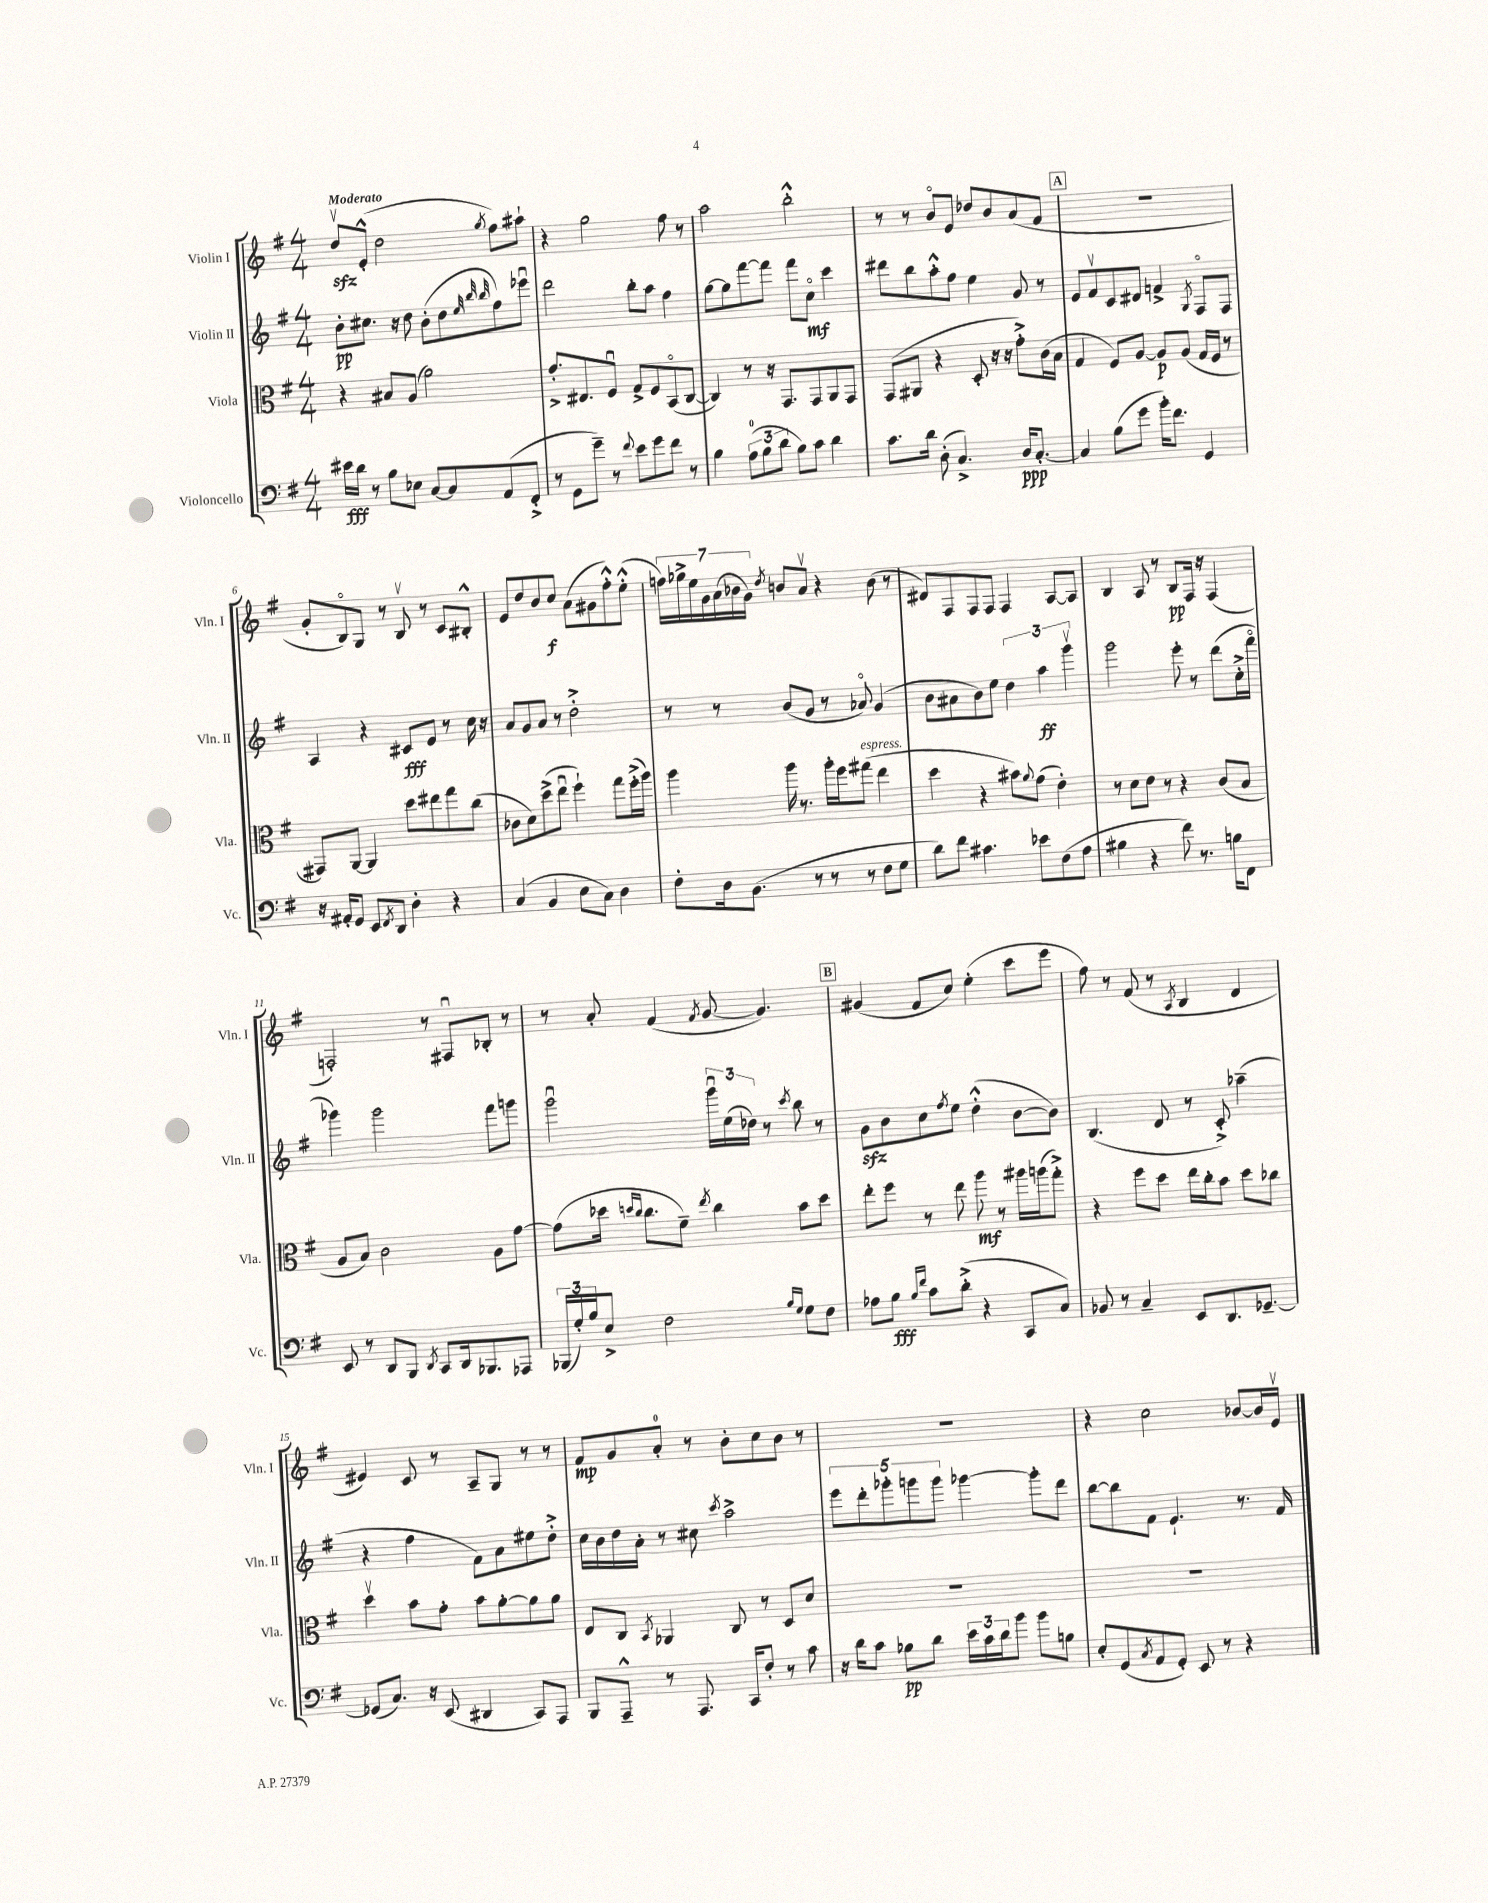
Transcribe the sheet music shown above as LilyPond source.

<<
\new StaffGroup <<
\new Staff = "s0" \with { instrumentName = "Violin I" shortInstrumentName = "Vln. I" } {
    \clef treble \key g \major \numericTimeSignature \time 4/4 \tempo "Moderato"
    d''8\upbow\sfz e'8-.-^( d''2 \acciaccatura { g''8 } fis''8) ais''8-! |
    r4 g''2 fis''8 r8 |
    a''2 b''2-.-^ |
    r8 r8 b'8\flageolet e'8 des''8 b'8 a'8( fis'8 |
    \mark \markup { \box "A" } R1 |
    g'8-. b8\flageolet) g8 r8 b8\upbow r8 c'8 bis8-.-^ |
    e'8 d''8 b'8 c''8\f a'8( gis'8 fis''8-.-^) e''8-.-^( |
    \tuplet 7/4 { f''16) ges''16-> e''16 g'16 a'16( bes'16 g'16) } \acciaccatura { d''8 } b'8 a'8\upbow r4 b'8( r8 |
    dis'8) fis8 fis8 fis8 fis4 a8~ a8 |
    b4 a8 r8 b8\pp fis16 r16 fis4( |
    f2-.) r8 fis8\downbow bes8-. r8 |
    r8 a'8-. fis'4( \acciaccatura { fis'8 } g'8~ g'4.) |
    \mark \markup { \box "B" } gis'4( fis'8 c''8) e''4-.( c'''8 e'''8 |
    fis''8) r8 fis'8( r8 \acciaccatura { a8 } b4 d'4 |
    eis'4) c'8 r8 a8-- g8 r8 r8 |
    fis'8\mp g'8 a'8-0-. r8 b'8-. c''8 b'8 r8 |
    R1 |
    r4 c''2 bes'8~ bes'16 e'16\upbow \bar "|." |
}
\new Staff = "s1" \with { instrumentName = "Violin II" shortInstrumentName = "Vln. II" } {
    \clef treble \key g \major \numericTimeSignature \time 4/4
    b'8-.\pp cis''8. r16 d''8 b'8-.( d''8 \grace { e''32 b''32 b''32 } fis''8) ees'''8\downbow |
    d'''2 b''8-. a''8 fis''4 |
    g''8~ g''8 fis'''8~ fis'''8 fis'''8 c''8\flageolet\mf c'''4 |
    dis'''8 b''8 a''8-.-^ fis''8 e''4 g'8 r8 |
    \mark \markup { \box "A" } e'8 fis'8\upbow c'8 dis'8 f'4-> \acciaccatura { g8 } fis8\flageolet fis8 |
    a4 r4 cis'8\fff e'8 r8 c''16 r16 |
    a'8 g'8 a'8 r8 d''2-.-> |
    r8 r8 b'8( g'8 r8 aes'8\flageolet) g'4( |
    b'8 ais'8 b'8) e''8 \tuplet 3/2 { d''4 a''4\ff g'''4\upbow } |
    g'''2 e'''8-. r8 d'''8( c''16-.-> fis'''16\flageolet |
    ges'''4) ges'''2 fis'''8 g'''8 |
    g'''2\downbow \tuplet 3/2 { g'''16\downbow e''16( des''16) } r8 \acciaccatura { c'''8 } b''8 r8 |
    \mark \markup { \box "B" } g'8\sfz b'8 c''8 \acciaccatura { fis''8 } e''8 d''4-.-^( b'8~ b'8) |
    b4.( d'8 r8 c'8-.->) aes''4--( |
    r4 fis''4 fis'8) a'8 eis''8 d''8-.-> |
    c''16 b'16 d''16 a'16-. r8 cis''8 \acciaccatura { c'''8 } a''2-> |
    \tuplet 5/4 { e'''8 d'''8-. ges'''8-. g'''8 g'''8 } ges'''4~ ges'''8-. d'''8 |
    b''8~ b''8 fis'8 e'4.-! r8. fis'16 \bar "|." |
}
\new Staff = "s2" \with { instrumentName = "Viola" shortInstrumentName = "Vla." } {
    \clef alto \key g \major \numericTimeSignature \time 4/4
    r4 bis8 a8( a'2) |
    g'8.-.-> eis8. fis8\downbow g8-> fis8 b,8\flageolet( c8~ |
    c4) r8 r16 g,8. g,8 a,8 g,8 |
    g,8( ais,8 r4 d8-. r16 r16 g'8-.->) c'16( b16 |
    \mark \markup { \box "A" } g4 fis8) a8~ a8\p a8( g16 fis16 r8 |
    gis,8) a,8~ a,4 d''8 eis''8 g''8 c''8( |
    ces'8 d'8) d''8->( e''8\downbow fis''4-!) g''8 fis''16-.->( a''16) |
    a''4 a''16 r8. a''16-. fis''16 gis''8^\markup { \italic "espress." }( e''4 |
    d''4 r4 bis'8) \appoggiatura { a'8 } g'8( e'4-.) |
    r8 d'8 e'8 r8 r4 c'8( b8 |
    a8 b8) c'2 a8 g'8~ |
    g'8( des''16 \grace { d''16 c''16 } c''8. fis'8--) \acciaccatura { e''8 } c''4 b'8 d''8 |
    \mark \markup { \box "B" } e''8-. fis''8 r8 e''8 a''8\mf r8 ais''16 a''16( g''8-.->) |
    r4 fis''8 d''8 e''16 c''16-. b'8 d''8 ces''8 |
    d''4\upbow b'8 g'8-. b'8 a'8~-. a'8 a'8 |
    e8 c8 \acciaccatura { b,8 } aes,4 c8 r8 d8 d'8 |
    R1 |
    R1 \bar "|." |
}
\new Staff = "s3" \with { instrumentName = "Violoncello" shortInstrumentName = "Vc." } {
    \clef bass \key g \major \numericTimeSignature \time 4/4
    eis'16\fff d'16 r8 b8 ees8 c8~ c8 a,8( fis,8-.-> |
    r8 g,8 g'8--) r8 \appoggiatura { fis'8 } e'8 g'8 fis'8 r8 |
    b4 \tuplet 3/2 { a8-0( b8 d'8 } b8) c'8 d'4 |
    c'8. d'16 d8-.( c4.->) d16\ppp c8.~-. |
    \mark \markup { \box "A" } c4 b8( g'8 b'16-.) fis'8. g,4 |
    r16 ais,16-. g,8 e,8 \acciaccatura { fis,8 } d,8 d4-. r4 |
    c4( b,4 e8 c8) d4 |
    fis8-. d16 b,8.( r8 r8 r8 fis8 g8 |
    d'8) fis'8 cis'4. ees'8 fis8( a8 |
    bis4 r4 fis'8) r8. b16 fis,8 |
    e,8 r8 d,8 b,,8 \acciaccatura { d,8 } c,8 d,16 bes,,8. aes,,8 |
    \tuplet 3/2 { bes,,16( g16-.) b16 } e8-> fis2 \grace { b16 g16 } g8 fis8 |
    \mark \markup { \box "B" } aes8 b8\fff \grace { b16 fis'16 } c'8 d'8-.->( r4 c,8 c8) |
    bes,8 r8 c4-- e,8 d,8. ges,8.~-- |
    ges,8( c8.) r16 e,8( dis,4 c,8) a,,8 |
    b,,8 a,,8---^ r8 a,,8. c,16 fis8-. r8 c'8 |
    r16 d'16 c'8 bes8\pp d'8 \tuplet 3/2 { e'16 c'16 d'16 } b'8 b'8 b8 |
    e8-. g,8( \acciaccatura { c8 } a,8 g,8-.) e,8 r8 r4 \bar "|." |
}
>>
>>
